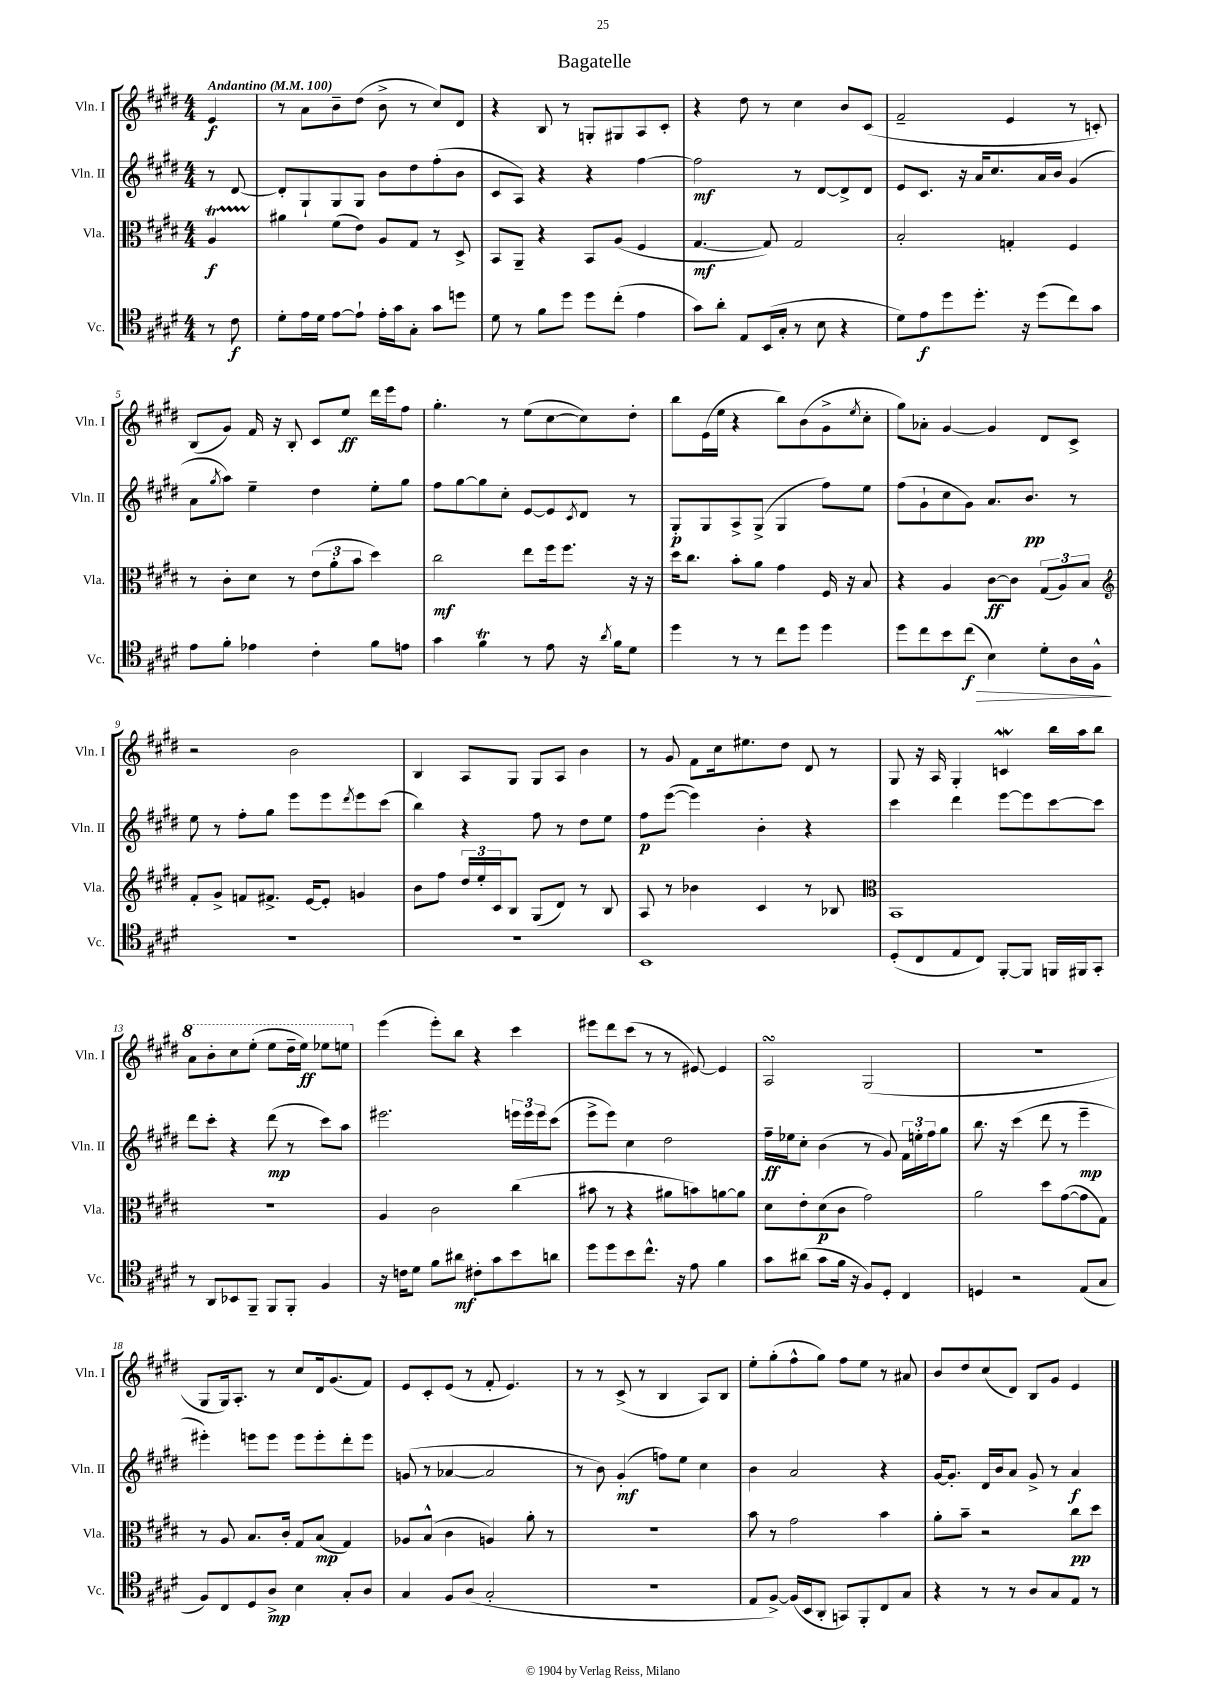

**kern	**kern	**kern	**kern
*staff4	*staff3	*staff2	*staff1
*clefC4	*clefC3	*clefG2	*clefG2
*k[f#c#g#d#]	*k[f#c#g#d#]	*k[f#c#g#d#]	*k[f#c#g#d#]
*M4/4	*M4/4	*M4/4	*M4/4
*MM100	*MM100	*MM100	*MM100
8r	4A	8r	4e
8c#	.	[8d#	.
=	=	=	=
8d#'	4a#	8d#']	8r
16e	.	8G#`	8a
16d#	.	.	.
[8e	(8f#	8G#	8b~
8e`]	8e)	8G#	(8dd#
16e'	8A	8b	8b^
16g#	.	.	.
8G#'	8G#	8dd#	8r
8g#	8r	(8ff#'	8cc#)
8dd	8D#^	8b	8d#
=	=	=	=
8d#	8BB	8c#	4r
8r	8AA~	8A)	.
8f#	4r	4r	8B
8dd#	.	.	8r
8dd#	8BB	4r	8G'
(8cc#'	(8A	.	8G#
4e	4F#	[4ff#	8A
.	.	.	8c#'
=	=	=	=
8g#)	[4.G#	2ff#]	4r
8a'	.	.	.
8E	.	.	8dd#
(16BB	8G#])	.	8r
16G#'	.	.	.
8r	2G#	8r	4cc#
8B	.	[8d#	.
4r	.	8d#^]	8b
.	.	8d#	(8c#
=	=	=	=
8d#)	2B'	8e	2f#~
8e	.	8.c#	.
8dd#	.	.	.
.	.	16r	.
8.dd#'	.	16a	.
.	.	8.cc#	.
.	4G'	.	4e
16r	.	.	.
(8dd#	.	16a	.
.	.	16b	.
8cc#)	4F#	(4g#	8r
8g#	.	.	8c')
=	=	=	=
8e	8r	8a	(8B
.	.	8qgg#	.
8f#'	8c#'	8aa)	8g#)
4e-	8d#	4ee~	16f#
.	.	.	16r
.	8r	.	8B'
4c#'	(12e	4dd#	8c#
.	12a'	.	.
.	.	.	8ee
.	12b	.	.
8f#	4dd#)	8ee'	16ddd#
.	.	.	16eee
8e	.	8gg#	8ff#
=	=	=	=
4g#	2cc#	8ff#	4.gg#'
.	.	[8gg#	.
4f#	.	8gg#]	.
.	.	8cc#'	8r
8r	8ee	[8e	(8ee
8e	16ff#	8e]	[8cc#
.	8.ff#	.	.
.	.	8qc#	.
16r	.	8d#	8cc#])
8qa	.	.	.
16f#	.	.	.
8d#	16r	8r	8dd#'
.	16r	.	.
=	=	=	=
4dd#	16dd#	8G#'	8bb
.	8.cc#	.	.
.	.	8G#	(16e
.	.	.	16ee
8r	8b'	8A^	4r
8r	8a	(8G#^	.
8cc#	4g#	4G#	8bb)
8dd#	.	.	(8b
4dd#	16F#	8ff#)	8g#^
.	16r	.	.
.	.	.	8qee
.	8B	8ee	8cc#'
=	=	=	=
8dd#	4r	(8ff#	8gg#)
8cc#	.	8g#`	8a-'
8b	4A	8cc#	[4g#
(8cc#	.	8g#)	.
4B)	[8c#	8.a	4g#]
.	8c#]	.	.
.	.	8.b	.
8d#'	(12G#	.	8d#
.	12A)	.	.
16A	.	8r	8c#^
.	12B	.	.
16F#^^	.	.	.
=	=	=	=
*	*clefG2	*	*
1r	8f#'	8ee	2r
.	8g#^	8r	.
.	8f	8ff#'	.
.	8.f#^	8gg#	.
.	.	8eee	2b
.	[16e	.	.
.	8e']	8eee	.
.	.	8qddd#	.
.	4g	8eee	.
.	.	(8ccc#	.
=	=	=	=
1r	8b	4bb)	4B
.	8ff#	.	.
.	24dd#	4r	8A
.	24ee'	.	.
.	24c#	.	.
.	8B	.	8G#
.	(8G#	8ff#	8G#
.	8d#)	8r	8A
.	8r	8dd#	4b
.	8B	8ee	.
=	=	=	=
1BB	8A	8ff#	8r
.	8r	([8eee	8g#
.	4b-	4eee])	8f#
.	.	.	16cc#
.	.	.	8.ee#
.	4c#	4b'	.
.	.	.	8dd#
.	8r	4r	8d#
.	8B-	.	8r
=	=	=	=
*	*clefC3	*	*
(8D#'	1BB	4ccc#	8G#
8C#	.	.	16r
.	.	.	16A
8E	.	4ddd#	4G#'
8C#)	.	.	.
[8FF#'	.	[8eee	4c
8FF#]	.	8eee]	.
16FF	.	[8ccc#	16bb
16FF#	.	.	16aa
8GG#'	.	8ccc#]	8bb
=	=	=	=
8r	1r	8ddd#	8aa
8AA	.	8ccc#'	8bb'
8BB-	.	4r	8ccc#
8FF#~	.	.	(8eee'
8FF#	.	(8ddd#	8eee
8FF#'	.	8r	16ddd#~
.	.	.	16eee)
4F#	.	8ccc#)	8eee-
.	.	8aa	8eee
=	=	=	=
16r	4A	2.eee#	(4eee
16c	.	.	.
8d#	.	.	.
8f#	2c#	.	8eee')
8a#	.	.	8bb
8c#'	.	.	4r
8g#	.	.	.
8b	(4cc#	24eee	4ccc#
.	.	24eee	.
.	.	24eee	.
8a	.	(8ccc#	.
=	=	=	=
8dd#	8b#	8eee^	8eee#
8dd#	8r	8eee)	8ddd#
8b	4r	4cc#	(8ccc#
8.cc#^^	.	.	8r
.	8a#	2dd#	8r
16r	.	.	.
8e	8b)	.	[8e#)
4f#	[8a	.	4e#]
.	8a]	.	.
=	=	=	=
8g#	8d#	16ff#~	2A
.	.	16ee-	.
(8a#	8e'	8cc#'	.
8g#	(8d#	(4b	.
16f#	8c#	.	.
16r	.	.	.
8F#)	2g#)	8r	(2G#
8D#'	.	8g#)	.
4C#	.	24f#	.
.	.	24ee'	.
.	.	24ff#	.
.	.	8gg#	.
=	=	=	=
4D	2a	8.bb	1r
.	.	16r	.
2r	.	(4ccc#	.
.	8dd#	8ddd#	.
.	([8g#	8r	.
(8E	8g#]	4eee~	.
8G#	8G#)	.	.
=	=	=	=
8F#)	8r	4eee#')	8G#
8C#	8A	.	16G#)
.	.	.	8.A'
8D#	8.B	8eee	.
8A^	.	8eee	8r
.	16c#'	.	.
4B	8G#	8eee	8cc#
.	(8B	8eee'	16d#
.	.	.	(8.g#
8G#'	4G#)	8ddd#'	.
8A	.	8eee	8f#)
=	=	=	=
4G#	8A-	(8g	8e
.	(8B^^	8r	8c#'
8F#	4c#	[4a-	(8e
(8A	.	.	8r
2G#'	4A)	2a-]	8f#'
.	.	.	4.e)
.	8a'	.	.
.	8r	.	.
=	=	=	=
1r	1r	8r	8r
.	.	8b)	8r
.	.	(4g#'	(8c#^
.	.	.	8r
.	.	8ff)	4B
.	.	8ee	.
.	.	4cc#	8A)
.	.	.	8B
=	=	=	=
8E	8b	4b	8ee'
[8F#^)	8r	.	(8gg#'
(16F#]	2g#	2a	8ff#^^
16BB	.	.	.
8AA'	.	.	8gg#)
8GG)	.	.	8ff#
8FF#'	.	.	8ee
8C#	4b	4r	8r
8G#	.	.	8a#
=	=	=	=
4r	8a'	[16g#	8b
.	.	8.g#']	.
.	8b~	.	8dd#
8r	2r	16d#	(8cc#
.	.	16b	.
8r	.	8a	8d#)
8A	.	8g#^	8B
8G#	.	8r	8g#
8E	8cc#	4a	4e
8r	8dd#	.	.
==	==	==	==
*-	*-	*-	*-
